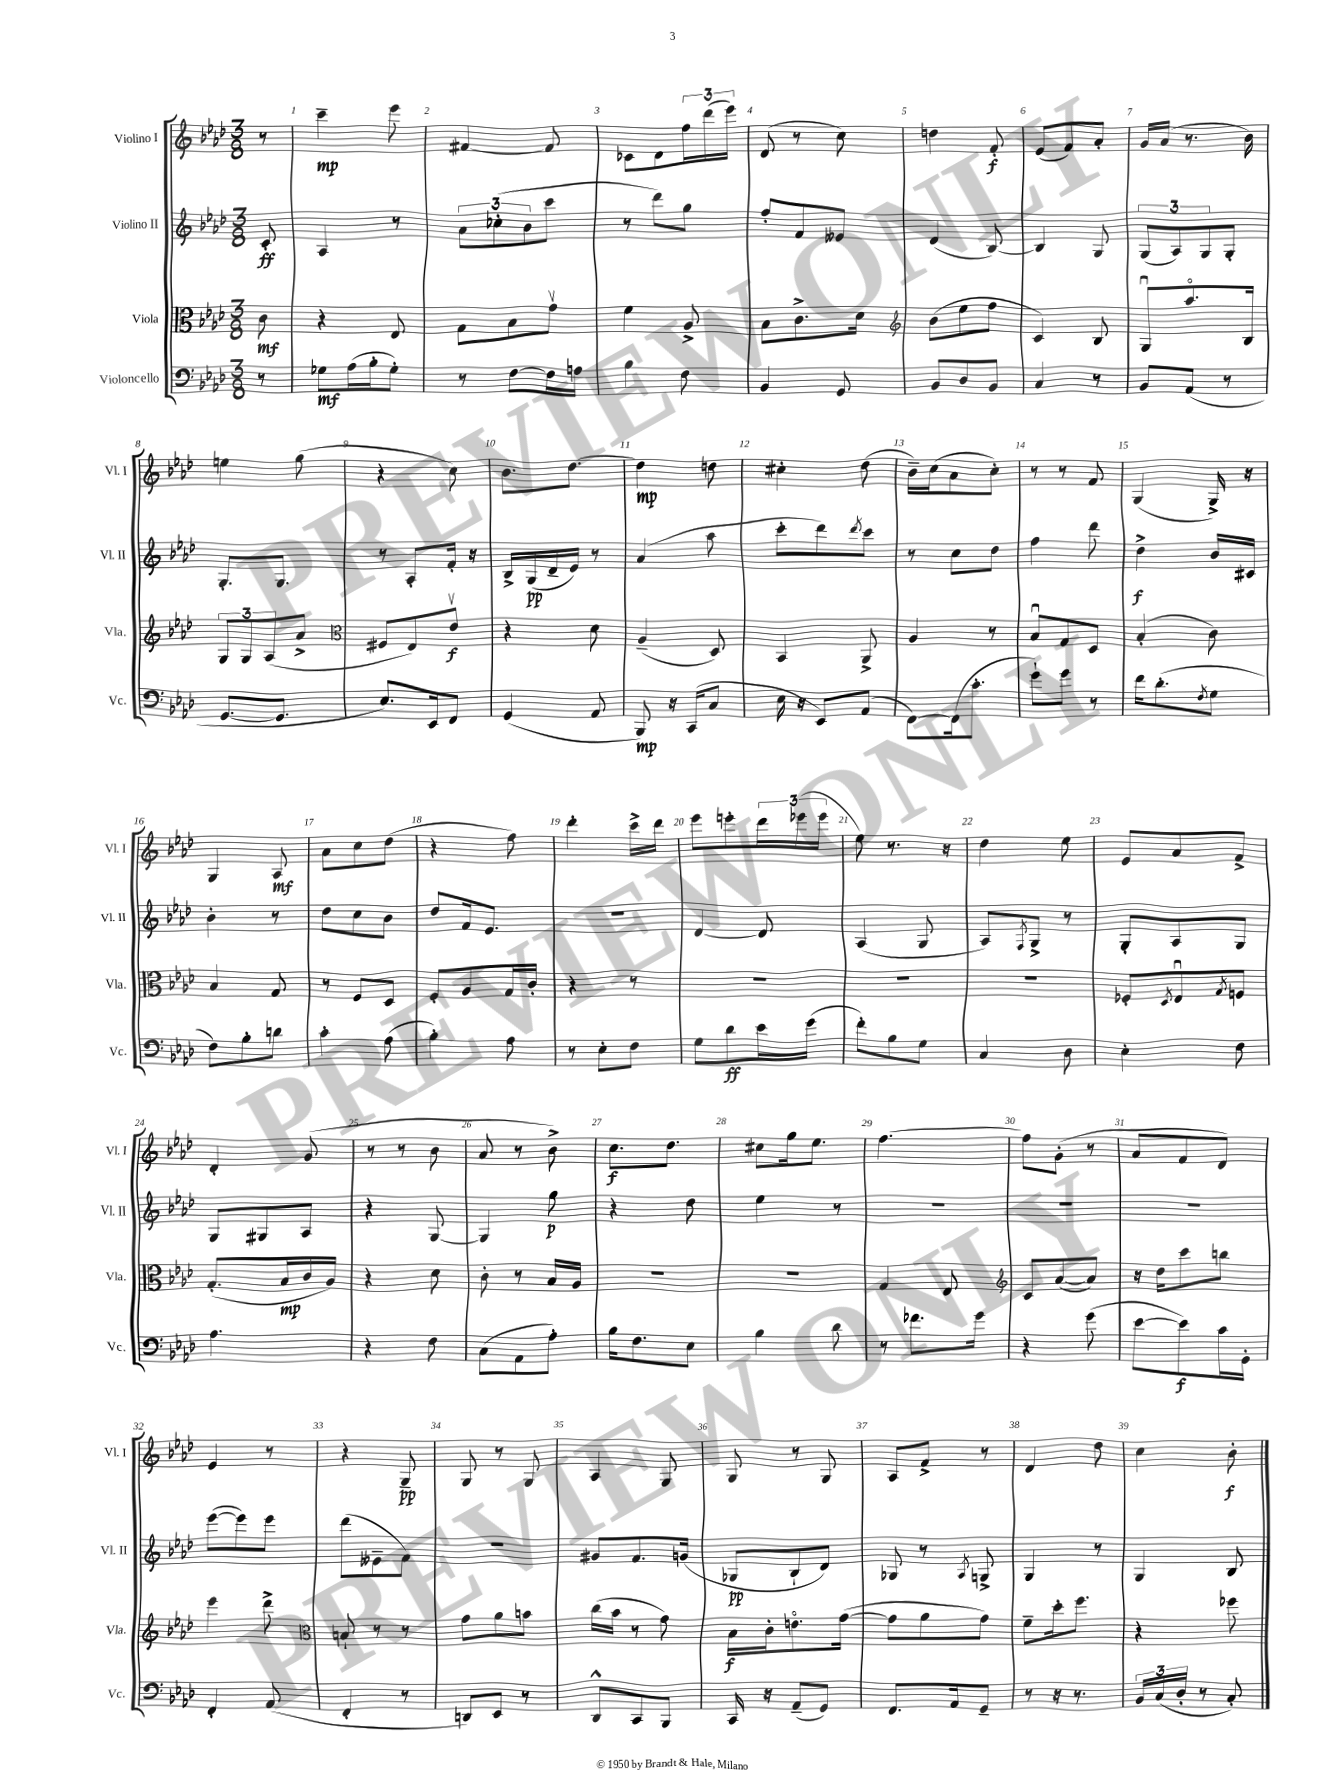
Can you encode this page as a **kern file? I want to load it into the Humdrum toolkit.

**kern	**dynam	**kern	**dynam	**kern	**dynam	**kern	**dynam
*part4	*part4	*part3	*part3	*part2	*part2	*part1	*part1
*staff4	*staff4	*staff3	*staff3	*staff2	*staff2	*staff1	*staff1
*I"Violoncello	*	*I"Viola	*	*I"Violino II	*	*I"Violino I	*
*I'Vc.	*	*I'Vla.	*	*I'Vl. II	*	*I'Vl. I	*
*clefF4	*	*clefC3	*	*clefG2	*	*clefG2	*
*k[b-e-a-d-]	*	*k[b-e-a-d-]	*	*k[b-e-a-d-]	*	*k[b-e-a-d-]	*
*M3/8	*	*M3/8	*	*M3/8	*	*M3/8	*
=	=	=	=	=	=	=	=
8r	.	8c\	mf	8c'/	ff	8r	.
=1	=1	=1	=1	=1	=1	=1	=1
8G-X\L	mf	4r	.	4A-/	.	4ccc~\	mp
(16A-\L	.	.	.	.	.	.	.
16B-'\J	.	.	.	.	.	.	.
8G-'\J)	.	8E-/	.	8r	.	8eee-\	.
=2	=2	=2	=2	=2	=2	=2	=2
8r	.	8G\L	.	12a-\L	.	[4f#X/	.
.	.	.	.	(12cc-X'\	.	.	.
[8F\L	.	8B-\	.	.	.	.	.
.	.	.	.	12b-\	.	.	.
16F\L]	.	8gv\J	.	8ccc\J	.	8f#/]	.
16An\JJ	.	.	.	.	.	.	.
=3	=3	=3	=3	=3	=3	=3	=3
4B-\	.	4f\	.	8r	.	8c-X\L	.
.	.	.	.	8ddd-\L)	.	8d-\	.
8F\	.	8A-^/	.	8gg\J	.	24ff\L	.
.	.	.	.	.	.	(24ddd-\	.
.	.	.	.	.	.	24eee-\JJ)	.
=4	=4	=4	=4	=4	=4	=4	=4
4BB-/	.	8B-\L	.	8ff'/L	.	(8d-/	.
.	.	8.c^\	.	8f/	.	8r	.
8GG/	.	.	.	8e--X/J	.	8cc\)	.
.	.	16d-\Jk	.	.	.	.	.
=5	=5	=5	=5	=5	=5	=5	=5
*	*	*clefG2	*	*	*	*	*
8BB-/L	.	(8b-\L	.	(4d-/	.	4ddn\	.
8D-/	.	8ee-\	.	.	.	.	.
8BB-/J	.	8ff\J	.	[8B-/)	.	8f'/	f
=6	=6	=6	=6	=6	=6	=6	=6
4C/	.	4c/)	.	4B-/]	.	(8e-/L	.
.	.	.	.	.	.	8f/)	.
8r	.	8B-/	.	8G/	.	8a-'/J	.
=7	=7	=7	=7	=7	=7	=7	=7
8BB-/L	.	8Gu/L	.	(12G/L	.	16g/LL	.
.	.	.	.	.	.	(16a-/JJ	.
.	.	.	.	12A-/)	.	.	.
(8AA-/J	.	8.aa-/	.	.	.	8.r	.
.	.	.	.	12G/	.	.	.
8r	.	.	.	8G'/J	.	.	.
.	.	16B-/Jk	.	.	.	16b-\)	.
!!LO:LB:g=z
=8	=8	=8	=8	=8	=8	=8	=8
[8.GG/L	.	12G/L	.	8.G'/L	.	4een\	.
.	.	12G/	.	.	.	.	.
.	.	(12A-/	.	.	.	.	.
8.GG/J]	.	.	.	8.G/J	.	.	.
.	.	8a-^/J	.	.	.	(8gg\	.
=9	=9	=9	=9	=9	=9	=9	=9
*	*	*clefC3	*	*	*	*	*
8.E-/L)	.	8F#X/L	.	8r	.	4r	.
.	.	8E-/)	.	8A-'/L	.	.	.
16EE-/k	.	.	.	.	.	.	.
8FF/J	.	8e-v/J	f	16f'/Jk	.	8cc\)	.
.	.	.	.	16r	.	.	.
=10	=10	=10	=10	=10	=10	=10	=10
(4GG/	.	4r	.	16B-^/LL	.	8.b-\L	.
.	.	.	.	(16G/	pp	.	.
.	.	.	.	16d-~/	.	.	.
.	.	.	.	16e-/JJ)	.	[8.dd-\J	.
8AA-/	.	8d-\	.	8r	.	.	.
=11	=11	=11	=11	=11	=11	=11	=11
8BBB-/)	mp	(4A-~/	.	(4a-/	.	4dd-\]	mp
16r	.	.	.	.	.	.	.
(16CC/KL	.	.	.	.	.	.	.
8C/J	.	8D-/)	.	8aa-\	.	8ddn\	.
=12	=12	=12	=12	=12	=12	=12	=12
16E-\	.	4BB-/	.	8ccc'\L	.	4cc#X'\	.
16r	.	.	.	.	.	.	.
8EE-/L)	.	.	.	8ddd-\)	.	.	.
.	.	.	.	8qddd-/	.	.	.
(8AA-/J	.	8AA-^/	.	8ccc\J	.	(8dd-\	.
=13	=13	=13	=13	=13	=13	=13	=13
[8FF\L)	.	4A-/	.	8r	.	16b-~\LL)	.
.	.	.	.	.	.	(16cc\J	.
(16FF\k]	.	.	.	8cc\L	.	8a-\	.
8.c'\J	.	.	.	.	.	.	.
.	.	8r	.	8dd-\J	.	8cc'\J)	.
=14	=14	=14	=14	=14	=14	=14	=14
8g`\L)	.	8B-u/L	.	4ff\	.	8r	.
8g\J	.	8G/	.	.	.	8r	.
8r	.	8D-/J	.	8ddd-\	.	8f/	.
=15	=15	=15	=15	=15	=15	=15	=15
16f\KL	.	(4B-'/	.	4dd-^\	f	(4G/	.
(8.d-'\	.	.	.	.	.	.	.
8qF/	.	.	.	.	.	.	.
8G\J	.	8c\)	.	16b-/LL	.	16G^/)	.
.	.	.	.	16c#X/JJ	.	16r	.
!!LO:LB:g=z
=16	=16	=16	=16	=16	=16	=16	=16
8F\L)	.	4B-/	.	4b-'\	.	4G/	.
8B-'\	.	.	.	.	.	.	.
8dn\J	.	8G/	.	8r	.	8A-/	mf
=17	=17	=17	=17	=17	=17	=17	=17
4c'\	.	8r	.	8dd-\L	.	8a-\L	.
.	.	8F/L	.	8cc\	.	8cc\	.
(8A-\	.	8D-/J	.	8b-\J	.	(8dd-\J	.
=18	=18	=18	=18	=18	=18	=18	=18
4B-'\)	.	8F'/L	.	8dd-/L	.	4r	.
.	.	8A-/	.	16f/k	.	.	.
.	.	.	.	8.e-/J	.	.	.
8A-\	.	16G/L	.	.	.	8ff\)	.
.	.	16c'/JJ	.	.	.	.	.
=19	=19	=19	=19	=19	=19	=19	=19
8r	.	4r	.	4.r	.	4ddd-'\	.
8E-'\L	.	.	.	.	.	.	.
8F\J	.	8r	.	.	.	16ccc^\LL	.
.	.	.	.	.	.	16ddd-\JJ	.
=20	=20	=20	=20	=20	=20	=20	=20
8G\L	.	4.r	.	[4d-/	.	8eee-\L	.
8d-\	ff	.	.	.	.	8eeen'\	.
16e-\L	.	.	.	8d-/]	.	24ddd-\L	.
.	.	.	.	.	.	(24eee-X\	.
(16g\JJ	.	.	.	.	.	.	.
.	.	.	.	.	.	24eee-\JJ	.
=21	=21	=21	=21	=21	=21	=21	=21
8f'\L)	.	4.r	.	(4A-/	.	8ee-\)	.
8B-\	.	.	.	.	.	8.r	.
8G\J	.	.	.	8G/	.	.	.
.	.	.	.	.	.	16r	.
=22	=22	=22	=22	=22	=22	=22	=22
4C/	.	4.r	.	8A-/L)	.	4dd-\	.
.	.	.	.	8qF/	.	.	.
.	.	.	.	8G^/J	.	.	.
8D-\	.	.	.	8r	.	8ee-\	.
=23	=23	=23	=23	=23	=23	=23	=23
4E-'\	.	8F-X'/L	.	8G'/L	.	8e-/L	.
.	.	8qD-/	.	.	.	.	.
.	.	8E-u/	.	8A-/	.	8a-/	.
.	.	8qG/	.	.	.	.	.
8F\	.	8Fn/J	.	8G/J	.	8f^/J	.
!!LO:LB:g=z
=24	=24	=24	=24	=24	=24	=24	=24
4.A-\	.	(8.G'/L	.	8G/L	.	4d-'/	.
.	.	.	.	8G#X/	.	.	.
.	.	16B-/L	mp	.	.	.	.
.	.	16c/	.	8A-/J	.	(8g/	.
.	.	16A-/JJ)	.	.	.	.	.
=25	=25	=25	=25	=25	=25	=25	=25
4r	.	4r	.	4r	.	8r	.
.	.	.	.	.	.	8r	.
8F\	.	8d-\	.	[8G/	.	8b-\	.
=26	=26	=26	=26	=26	=26	=26	=26
(8C\L	.	8c'\	.	4G/]	.	8a-/	.
8AA-\	.	8r	.	.	.	8r	.
8A-'\J)	.	16B-/LL	.	8gg\	p	8b-^\)	.
.	.	16A-/JJ	.	.	.	.	.
=27	=27	=27	=27	=27	=27	=27	=27
16B-\KL	.	4.r	.	4r	.	8.cc\L	f
8.F\	.	.	.	.	.	.	.
.	.	.	.	.	.	8.dd-\J	.
8E-\J	.	.	.	8dd-\	.	.	.
=28	=28	=28	=28	=28	=28	=28	=28
4B-\	.	4.r	.	4ee-\	.	8cc#X\L	.
.	.	.	.	.	.	16gg\k	.
.	.	.	.	.	.	8.ee-\J	.
8d-\	.	.	.	8r	.	.	.
=29	=29	=29	=29	=29	=29	=29	=29
8r	.	4G/	.	4.r	.	[4.ff\	.
8.f-X\L	.	.	.	.	.	.	.
.	.	8E-/	.	.	.	.	.
16g\Jk	.	.	.	.	.	.	.
=30	=30	=30	=30	=30	=30	=30	=30
*	*	*clefG2	*	*	*	*	*
4r	.	8c/L	.	4.r	.	8ff\L]	.
.	.	([8a-/	.	.	.	(8g'\J	.
(8g\	.	8a-/J])	.	.	.	8r	.
=31	=31	=31	=31	=31	=31	=31	=31
[8e-\L	.	16r	.	4.r	.	8a-/L	.
.	.	16dd-\KL	.	.	.	.	.
8e-\])	f	8ccc\	.	.	.	8f/	.
16c\L	.	8bbn\J	.	.	.	8d-/J)	.
16GG'\JJ	.	.	.	.	.	.	.
!!LO:LB:g=z
=32	=32	=32	=32	=32	=32	=32	=32
4FF'/	.	4eee-\	.	([8eee-\L	.	4e-/	.
.	.	.	.	8eee-\])	.	.	.
(8AA-/	.	8ddd-^\	.	8eee-\J	.	8r	.
=33	=33	=33	=33	=33	=33	=33	=33
*	*	*clefC3	*	*	*	*	*
4FF'/	.	8Bn`/	.	(8ddd-\L	.	4r	.
.	.	8r	.	8e--X~\	.	.	.
8r	.	8r	.	8f\J)	.	8G~/	pp
=34	=34	=34	=34	=34	=34	=34	=34
8DDn/L)	.	8g\L	.	4.r	.	8G/	.
8EE-/J	.	8a-\	.	.	.	8r	.
8r	.	8bn\J	.	.	.	8G/	.
=35	=35	=35	=35	=35	=35	=35	=35
8DD-^^/L	.	(16cc\LL	.	8g#X/L	.	4A-/	.
.	.	16b-\JJ	.	.	.	.	.
8CC/	.	8r	.	8.f/	.	.	.
8BBB-/J	.	8g\)	.	.	.	8G/	.
.	.	.	.	(16gn/Jk	.	.	.
=36	=36	=36	=36	=36	=36	=36	=36
16CC/	.	16B-\LL	f	8G-X/L	pp	8G/	.
16r	.	16c'\J	.	.	.	.	.
(8AA-~/L	.	8.en\	.	8B-`/	.	8r	.
8GG/J)	.	.	.	8d-/J)	.	8G/	.
.	.	([16g\Jk	.	.	.	.	.
=37	=37	=37	=37	=37	=37	=37	=37
8.FF/L	.	8g\L]	.	8G-X/	.	8A-/L	.
.	.	8a-\	.	8r	.	8f^/J	.
16AA-/k	.	.	.	.	.	.	.
.	.	.	.	8qA-/	.	.	.
8GG~/J	.	8g\J)	.	8Gn^/	.	8r	.
=38	=38	=38	=38	=38	=38	=38	=38
8r	.	8f~\L	.	4G/	.	4d-/	.
16r	.	16dd-'\k	.	.	.	.	.
8.r	.	8.ff\J	.	.	.	.	.
.	.	.	.	8r	.	8dd-\	.
=39	=39	=39	=39	=39	=39	=39	=39
24BB-/LL	.	4r	.	4G/	.	4cc\	.
(24C/	.	.	.	.	.	.	.
24D-'/JJ	.	.	.	.	.	.	.
8r	.	.	.	.	.	.	.
8C'/)	.	8ff-X\	.	8B-/	.	8b-'\	f
==	==	==	==	==	==	==	==
*-	*-	*-	*-	*-	*-	*-	*-
